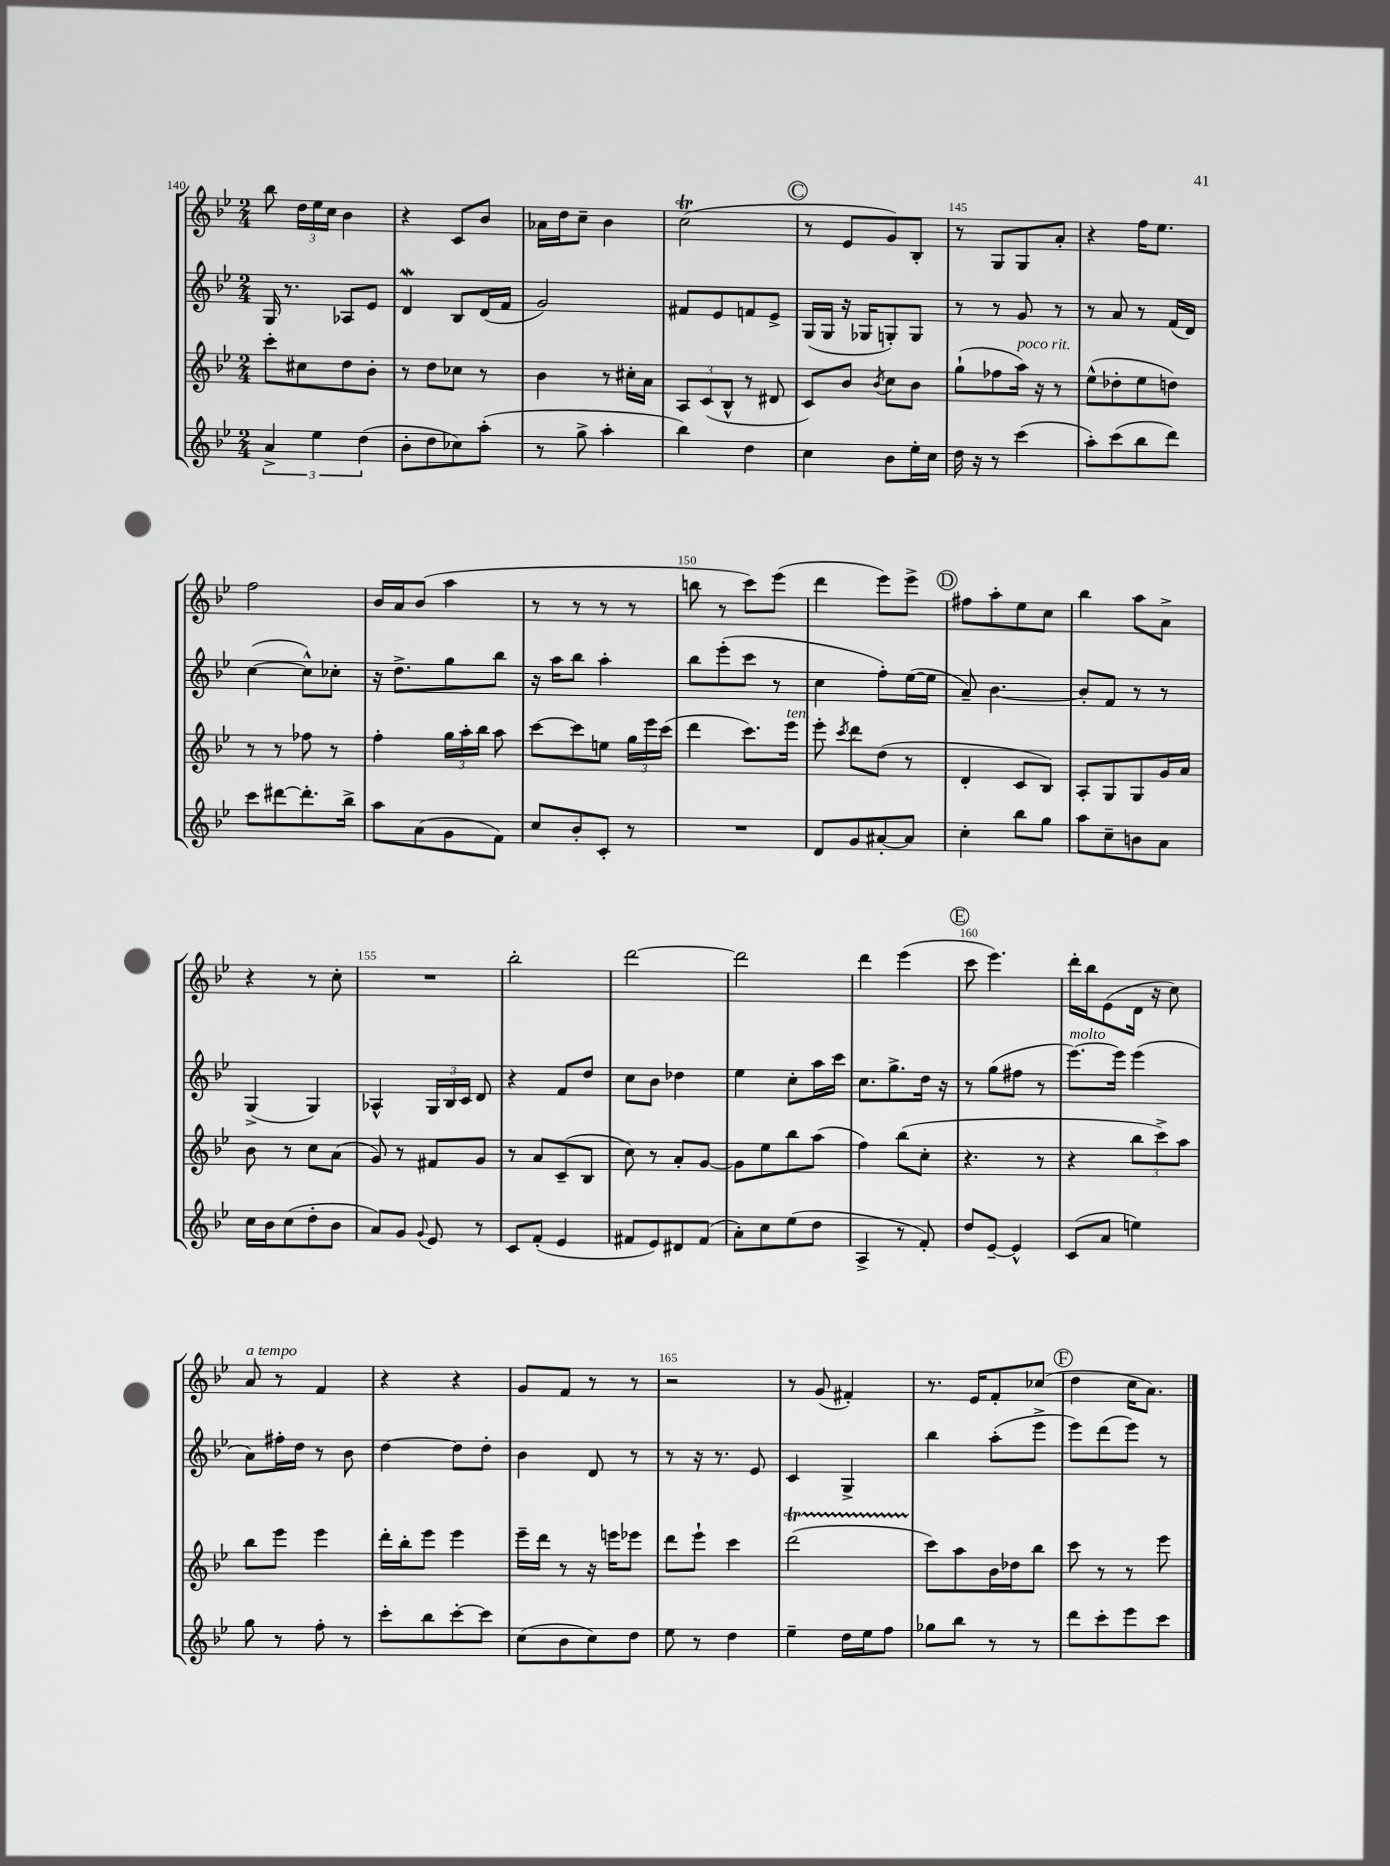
<<
\new StaffGroup <<
\new Staff = "s0" {
    \clef treble \key bes \major \numericTimeSignature \time 2/4
    \autoBeamOff bes''8 \tuplet 3/2 { d''16[ ees''16 c''16] } bes'4 |
    r4 c'8[ bes'8] |
    aes'16[ d''16 c''8]-- bes'4 |
    c''2\trill( |
    \mark \markup { \circle "C" } r8 ees'8[ g'8) bes8]-. |
    r8 g8[ g8 a'8]-. |
    r4 f''16[ ees''8.] |
    f''2 |
    bes'16[ a'16 bes'8]( a''4 |
    r8 r8 r8 r8 |
    b''8 r8 c'''8[) ees'''8]( |
    d'''4 ees'''8[) ees'''8]-> |
    \mark \markup { \circle "D" } fis''8[ a''8-. ees''8 c''8] |
    bes''4 a''8[ a'8]-> |
    r4 r8 c''8-. |
    R2 |
    bes''2-. |
    d'''2~ |
    d'''2 |
    d'''4 ees'''4( |
    \mark \markup { \circle "E" } c'''8 ees'''4.) |
    d'''16[-. bes''16 ees'8( d'16] r16 c''8) |
    a'8^\markup { \italic "a tempo" } r8 f'4 |
    r4 r4 |
    g'8[ f'8] r8 r8 |
    r2 |
    r8 g'8( fis'4-.) |
    r8. ees'16[ f'8-. ces''8]( |
    \mark \markup { \circle "F" } d''4 c''16[ a'8.]) \bar "|." |
}
\new Staff = "s1" {
    \clef treble \key bes \major \numericTimeSignature \time 2/4
    \autoBeamOff g16 r8. aes8[ ees'8] |
    d'4\mordent bes8[ d'16( f'16] |
    g'2) |
    fis'8[ ees'8 f'8 ees'8]-> |
    \mark \markup { \circle "C" } g16[( g16] r16 ges16[ g8-.) g8] |
    r8 r8 g'8 r8 |
    r8 a'8 r8 f'16[( d'16]) |
    c''4~( c''8[-^) ces''8]-. |
    r16 d''8.[-> g''8 bes''8] |
    r16 a''16[ bes''8] a''4-. |
    bes''8[ ees'''8-.( c'''8] r8 |
    c''4 f''8[-.) ees''16~( ees''16] |
    \mark \markup { \circle "D" } a'8--) bes'4.~ |
    bes'8[-. f'8] r8 r8 |
    g4->( g4) |
    aes4-^ \tuplet 3/2 { g16[ bes16 c'16] } d'8 |
    r4 f'8[ d''8] |
    c''8[ bes'8] des''4 |
    ees''4 c''8[-. a''16 c'''16] |
    c''8.[ g''8.-> d''16] r16 |
    \mark \markup { \circle "E" } r8 g''8[( fis''8] r8 |
    ees'''8.[~^\markup { \italic "molto" }) ees'''16] ees'''4( |
    a'8[) fis''16-. d''16] r8 bes'8 |
    d''4~ d''8[ d''8]-. |
    bes'4 d'8 r8 |
    r8 r16 r8. ees'8 |
    c'4 g4-> |
    bes''4 a''8[-.( ees'''8]-> |
    \mark \markup { \circle "F" } ees'''8[) d'''8( ees'''8]) r8 \bar "|." |
}
\new Staff = "s2" {
    \clef treble \key bes \major \numericTimeSignature \time 2/4
    \autoBeamOff c'''8[-. cis''8 d''8 bes'8]-. |
    r8 d''8[ ces''8] r8 |
    bes'4 r8 cis''16[-. a'16] |
    \tuplet 3/2 { a8[ c'8( bes8]-^ } r8 dis'8 |
    \mark \markup { \circle "C" } c'8[) bes'8] \acciaccatura { bes'8 } c''8[ bes'8] |
    g''8[-!( fes''8 a''16]^\markup { \italic "poco rit." }) r16 r8 |
    ees''8[-^( des''8-. ees''8 d''8]) |
    r8 r8 fes''8 r8 |
    f''4-. \tuplet 3/2 { g''16[ a''16-. bes''16] } a''8 |
    c'''8[~ c'''8 e''8] \tuplet 3/2 { g''16[ ees'''16 c'''16]( } |
    d'''4 c'''8.[) ees'''16]^\markup { \italic "ten." } |
    ees'''8-. \acciaccatura { c'''8 } d'''8[ d''8]( r8 |
    \mark \markup { \circle "D" } d'4-. c'8[ bes8]) |
    a8[-. g8 g8 g'16 a'16] |
    bes'8 r8 c''8[ a'8]( |
    g'8) r8 fis'8[ g'8] |
    r8 a'8[ c'8--( bes8] |
    c''8) r8 a'8[-. g'8]~ |
    g'8[ ees''8 bes''8 a''8]( |
    f''4) bes''8[( c''8]-. |
    \mark \markup { \circle "E" } r4. r8 |
    r4 \tuplet 3/2 { bes''8[ c'''8->) a''8] } |
    bes''8[ ees'''8] ees'''4 |
    d'''16[-. bes''16-. ees'''8] ees'''4 |
    ees'''16[-- d'''16] r8 r16 e'''16[ ees'''8] |
    d'''8[ ees'''8]-! c'''4 |
    d'''2\startTrillSpan( |
    c'''8[\stopTrillSpan) a''8 bes'16 des''16 bes''8] |
    \mark \markup { \circle "F" } c'''8 r8 r8 ees'''8 \bar "|." |
}
\new Staff = "s3" {
    \clef treble \key bes \major \numericTimeSignature \time 2/4
    \autoBeamOff \tuplet 3/2 { a'4-> ees''4 d''4( } |
    bes'8[-. d''8 ces''8) a''8]-.( |
    r8 g''8-> a''4-. |
    bes''4) d''4 |
    \mark \markup { \circle "C" } c''4 bes'8[ ees''16-. c''16] |
    d''16 r16 r8 c'''4( |
    a''8[-.) c'''8( bes''8 d'''8]) |
    c'''8[ dis'''8~ dis'''8.-. bes''16]-> |
    a''8[ a'8( g'8 f'8]) |
    c''8[ bes'8-. c'8]-. r8 |
    R2 |
    d'8[ g'8 ais'8~-. ais'8] |
    \mark \markup { \circle "D" } c''4-. bes''8[ g''8] |
    a''8[ c''8-- b'8 a'8] |
    c''16[ bes'16 c''8( d''8-. bes'8] |
    a'8[) g'8] \appoggiatura { g'8 } ees'8 r8 |
    c'8[ f'8]-.( ees'4 |
    fis'8[ ees'8) dis'8 fis'8]( |
    a'8[-.) c''8 ees''8( d''8] |
    a4-> r8 f'8-.) |
    \mark \markup { \circle "E" } d''8[ ees'8]~-- ees'4-^ |
    c'8[( a'8] e''4) |
    g''8 r8 f''8-. r8 |
    c'''8[-. bes''8 c'''8~-. c'''8] |
    c''8[( bes'8 c''8) d''8] |
    ees''8 r8 d''4 |
    ees''4-- d''16[ ees''16 f''8] |
    ges''8[ bes''8] r8 r8 |
    \mark \markup { \circle "F" } d'''8[ c'''8-. ees'''8 c'''8] \bar "|." |
}
>>
>>
\layout { \context { \Score currentBarNumber = #140 \override BarNumber.break-visibility = ##(#f #t #t) barNumberVisibility = #(every-nth-bar-number-visible 5) } }
